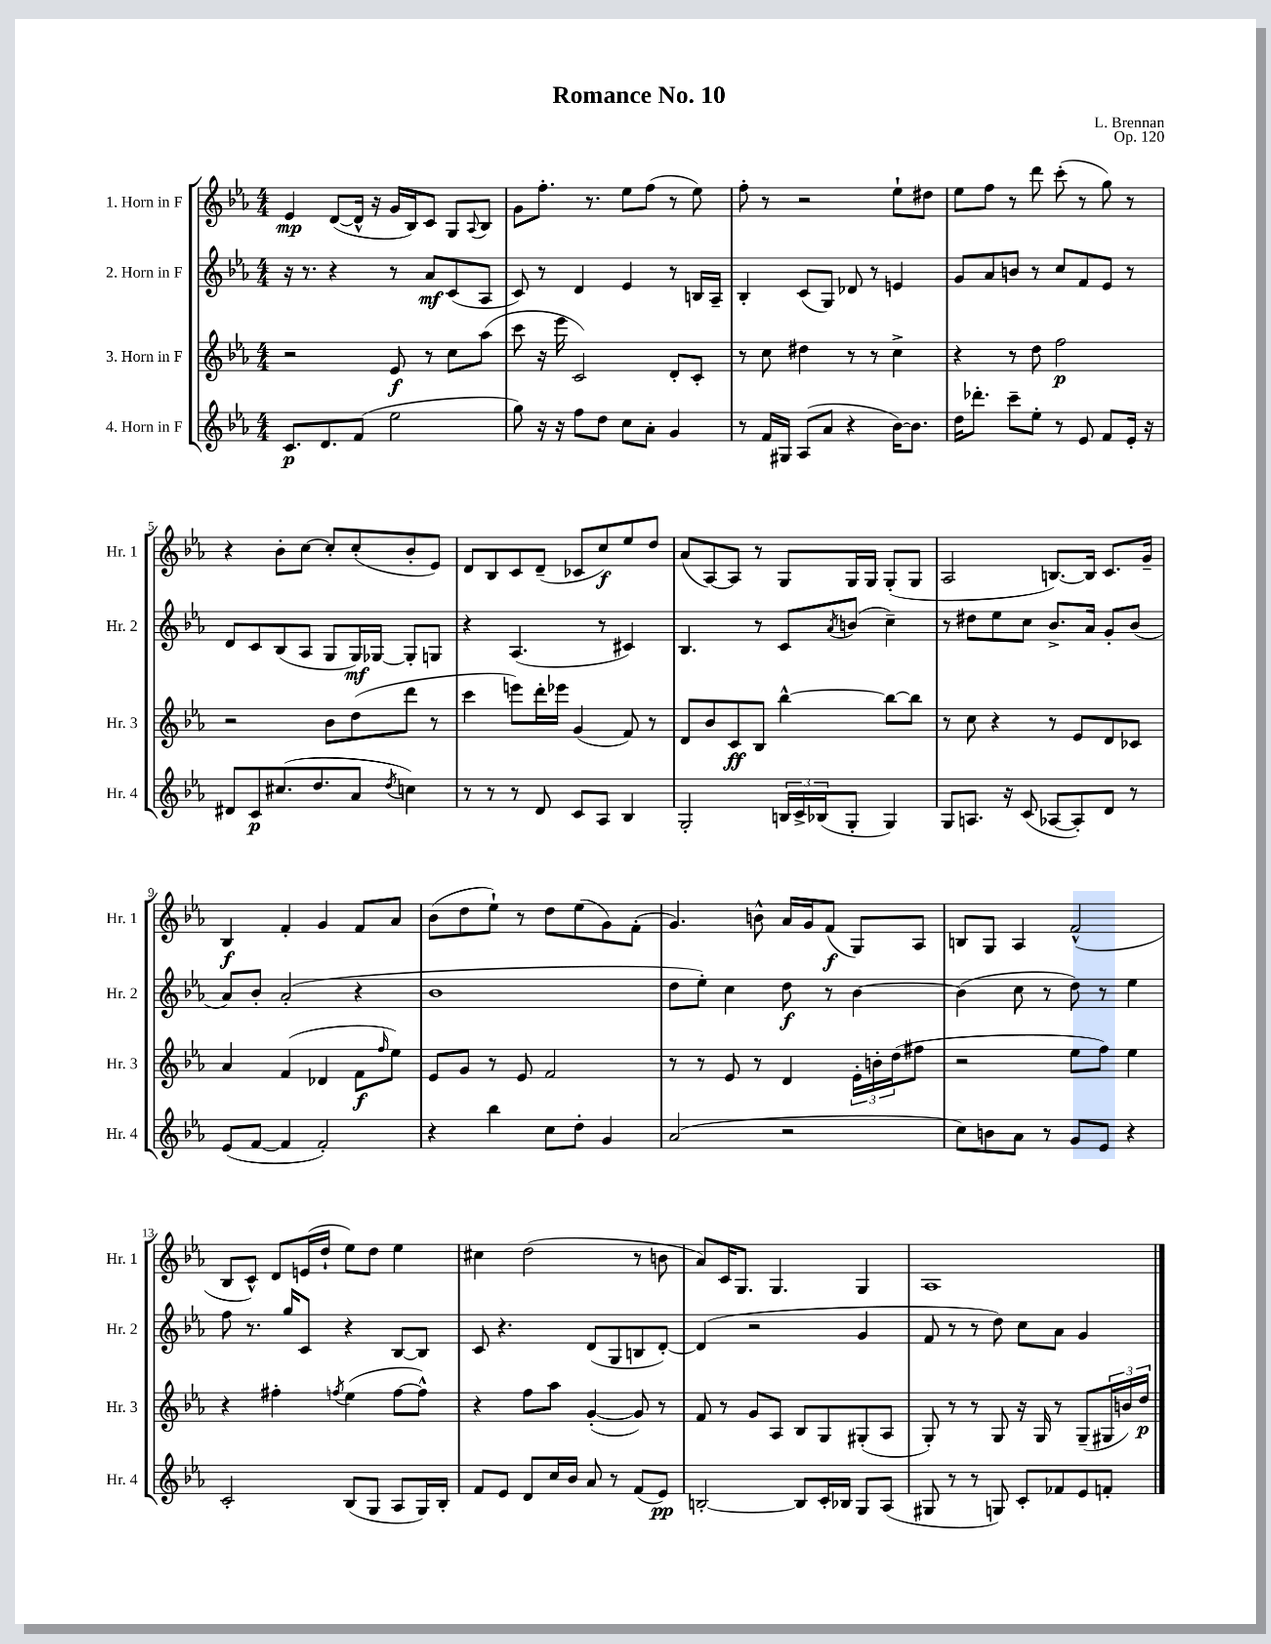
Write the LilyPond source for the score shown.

\header { title = "Romance No. 10" composer = "L. Brennan" opus = "Op. 120" }
<<
\new StaffGroup <<
\new Staff = "s0" \with { instrumentName = "1. Horn in F" shortInstrumentName = "Hr. 1" } {
    \clef treble \key ees \major \numericTimeSignature \time 4/4
    ees'4\mp d'8~( d'16-^ r16 g'16 bes16) c'8 g8 \appoggiatura { aes8 } bes8 |
    g'8 f''8.-. r8. ees''8 f''8( r8 ees''8) |
    f''8-. r8 r2 ees''8-! dis''8 |
    ees''8 f''8 r8 d'''8 c'''8-.( r8 g''8) r8 |
    r4 bes'8-. c''8~ c''8-. c''8-.( bes'8-. ees'8) |
    d'8 bes8 c'8 d'8--( ces'8 c''8\f) ees''8 d''8 |
    aes'8( aes8~) aes8 r8 g8 g16 g16 g8-.( g8 |
    aes2 b8.~) b16 c'8. g'16-- |
    bes4\f f'4-. g'4 f'8 aes'8 |
    bes'8( d''8 ees''8-!) r8 d''8 ees''8( g'8) f'8-.( |
    g'4.) b'8-^ aes'16 g'16 f'8\f( g8) aes8 |
    b8 g8 aes4 f'2-^( |
    bes8 c'8-^) d'8 e'16( d''16-! ees''8) d''8 ees''4 |
    cis''4 d''2( r8 b'8 |
    aes'8) c'16 g8. g4. g4 |
    aes1 \bar "|." |
}
\new Staff = "s1" \with { instrumentName = "2. Horn in F" shortInstrumentName = "Hr. 2" } {
    \clef treble \key ees \major \numericTimeSignature \time 4/4
    r16 r8. r4 r8 aes'8\mf c'8( aes8 |
    c'8) r8 d'4 ees'4 r8 b16 aes16-- |
    bes4-. c'8( g8) des'8 r8 e'4 |
    g'8 aes'8 b'8 r8 c''8 f'8 ees'8 r8 |
    d'8 c'8 bes8( aes8 g8 g16\mf) ges16~ ges8-. g8 |
    r4 aes4.( r8 cis'4) |
    bes4. r8 c'8 \acciaccatura { aes'8 } b'8( c''4--) |
    r8 dis''8 ees''8 c''8 bes'8.-> aes'16 g'8-. bes'8( |
    aes'8) bes'8-. aes'2-.( r4 |
    bes'1 |
    d''8 ees''8-.) c''4 d''8\f r8 bes'4~ |
    bes'4( c''8 r8 d''8) r8 ees''4 |
    f''8 r8. g''16 c'8 r4 bes8~ bes8 |
    c'8 r4. d'8( g8 b8 d'8~-.) |
    d'4( r2 g'4 |
    f'8 r8 r8 d''8) c''8 aes'8 g'4 \bar "|." |
}
\new Staff = "s2" \with { instrumentName = "3. Horn in F" shortInstrumentName = "Hr. 3" } {
    \clef treble \key ees \major \numericTimeSignature \time 4/4
    r2 ees'8\f r8 c''8 aes''8( |
    c'''8 r16 ees'''16 c'2) d'8-. c'8-. |
    r8 c''8 dis''4 r8 r8 c''4-> |
    r4 r8 d''8 f''2\p |
    r2 bes'8 d''8( d'''8 r8 |
    c'''4 e'''8) d'''16-. ees'''16 g'4( f'8) r8 |
    d'8 bes'8 c'8\ff bes8 bes''4~-^ bes''8~ bes''8 |
    r8 c''8 r4 r8 ees'8 d'8 ces'8 |
    aes'4 f'4( des'4 f'8\f \grace { f''16 } ees''8) |
    ees'8 g'8 r8 ees'8 f'2 |
    r8 r8 ees'8 r8 d'4 \tuplet 3/2 { ees'16-. b'16-. d''16( } fis''8 |
    r2 ees''8 f''8) ees''4 |
    r4 fis''4-. \acciaccatura { f''8 } ees''4( f''8~ f''8-^) |
    r4 f''8 aes''8 g'4~-.( g'8) r8 |
    f'8 r8 g'8 aes8 bes8 g8 gis8-.( aes8 |
    g8-.) r8 r8 g8 r16 g16 r8 g8--( \tuplet 3/2 { gis16 b'16) d''16\p } \bar "|." |
}
\new Staff = "s3" \with { instrumentName = "4. Horn in F" shortInstrumentName = "Hr. 4" } {
    \clef treble \key ees \major \numericTimeSignature \time 4/4
    c'8.\p d'8. f'8( ees''2 |
    g''8) r16 r16 f''8 d''8 c''8 aes'8-. g'4 |
    r8 f'16 gis16 aes8( aes'8 r4 bes'16~) bes'8. |
    d''16 des'''8.-. c'''8-- ees''8-. r8 ees'8 f'8 ees'16-. r16 |
    dis'8 c'8\p cis''8.( d''8. aes'8 \acciaccatura { d''8 } c''4) |
    r8 r8 r8 d'8 c'8 aes8 bes4 |
    g2-. \tuplet 3/2 { b16 c'16-> bes16( } g8-. g4) |
    g8 a8. r16 c'8( aes8~ aes8-.) d'8 r8 |
    ees'8( f'8~ f'4 f'2-.) |
    r4 bes''4 c''8 d''8-. g'4 |
    aes'2( r2 |
    c''8) b'8 aes'8 r8 g'8 ees'8 r4 |
    c'2-. bes8( g8 aes8 g16) bes16-. |
    f'8 ees'8 d'8 c''16 bes'16 aes'8 r8 f'8( ees'8\pp) |
    b2~-. b8 c'16-. bes16 g8 aes8( |
    gis8 r8 r8 g8) c'8-. fes'8 ees'8 f'8-. \bar "|." |
}
>>
>>
